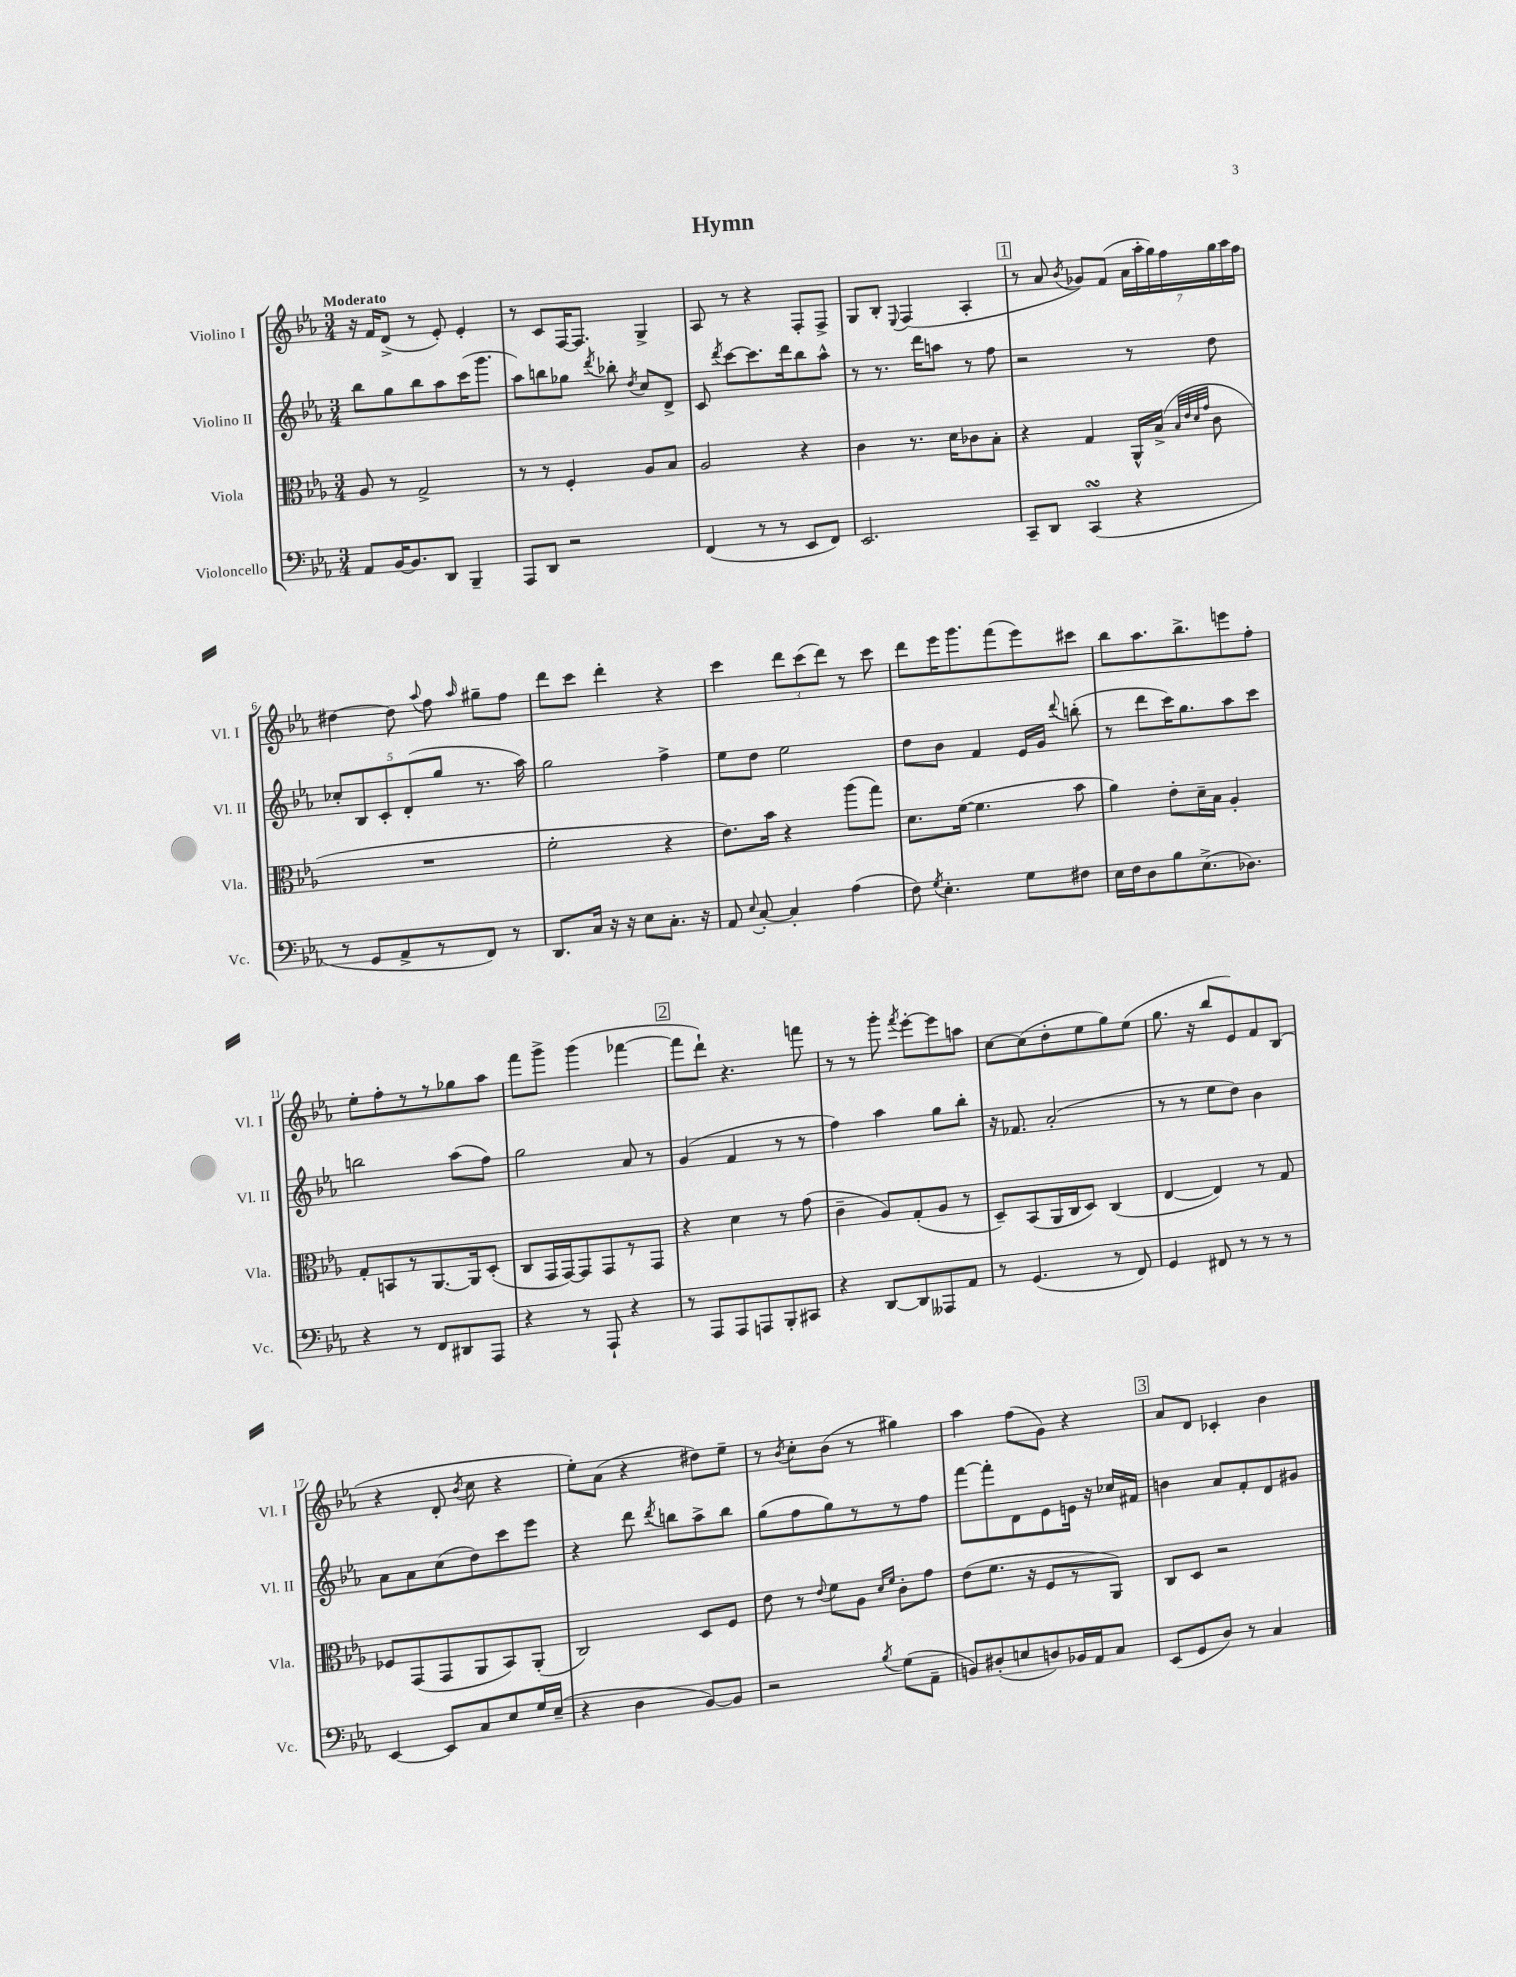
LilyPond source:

\header { title = "Hymn" }
<<
\new StaffGroup <<
\new Staff = "s0" \with { instrumentName = "Violino I" shortInstrumentName = "Vl. I" } {
    \clef treble \key ees \major \numericTimeSignature \time 3/4 \tempo "Moderato"
    \autoBeamOff r16 f'16[ d'8]->( r8 ees'8-.) ees'4-. |
    r8 c'8[ f16~ f8.] g4-> |
    aes8 r8 r4 f8[-. f8]-> |
    g8[ bes8]-. \appoggiatura { ees8 } f4( aes4-. |
    \mark \markup { \box "1" } r8 aes'8 \acciaccatura { bes'8 } ges'8[) f'8]( \tuplet 7/4 { aes'16[ aes''16-. g''16) f''16 g''16 aes''16 f''16] } |
    dis''4~ dis''8 \appoggiatura { aes''8 } f''8 \grace { aes''16 } gis''8[-- f''8] |
    d'''8[ c'''8] d'''4-. r4 |
    c'''4 \tuplet 3/2 { d'''8[ c'''8( d'''8]) } r8 c'''8 |
    d'''8[ ees'''16 g'''8. f'''8( ees'''8) cis'''8] |
    bes''8[ aes''8. bes''8.-> e'''8 f''8]-. |
    ees''8[-. f''8-. r8 r8 ges''8 aes''8] |
    f'''8[ g'''8]-> g'''4( fes'''4~ |
    \mark \markup { \box "2" } fes'''8[ d'''8]-!) r4. f'''8 |
    r8 r8 g'''8-. \acciaccatura { f'''8 } ees'''8[~-. ees'''8 a''8] |
    c''8[~ c''8( d''8-. ees''8 g''8) ees''8]( |
    g''8. r16 bes''8[ ees'8) f'8 bes8]( |
    r4 d'8-. \acciaccatura { bes'8 } c''8 r4 |
    ees''8[-.) aes'8]( r4 dis''8[) ees''8]-- |
    r8 \acciaccatura { bes'8 } c''8[-. bes'8]( r8 gis''4) |
    aes''4 f''8[( g'8]) r4 |
    \mark \markup { \box "3" } aes'8[ d'8] ces'4-. bes'4 \bar "|." |
}
\new Staff = "s1" \with { instrumentName = "Violino II" shortInstrumentName = "Vl. II" } {
    \clef treble \key ees \major \numericTimeSignature \time 3/4
    \autoBeamOff bes''8[ g''8 bes''8 aes''8 c'''16( g'''8.] |
    aes''8[) b''8 ges''8] \acciaccatura { d'''8 } bes''8-. \acciaccatura { d''8 } c''8[ d'8]-> |
    c'8 \acciaccatura { d'''8 } c'''8[~ c'''8. d'''16 bes''8 aes''8]-^ |
    r8 r8. d'''16[ a''8] r8 f''8 |
    \mark \markup { \box "1" } r2 r8 d''8 |
    \tuplet 5/4 { ces''8[-. bes8 c'8-. d'8-.( g''8] } r8. aes''16) |
    g''2 f''4-> |
    ees''8[ d''8] ees''2 |
    d''8[ bes'8] f'4 ees'16[ g'16] \appoggiatura { d'''8 } b''8-.( |
    r8 d'''8[ c'''16) g''8. aes''8 c'''8] |
    b''2 aes''8[( f''8]) |
    g''2 aes'8 r8 |
    \mark \markup { \box "2" } g'4( f'4 r8 r8 |
    f''4) aes''4 g''8[ bes''8]-. |
    r16 fes'8. aes'2-.( |
    r8 r8 ees''8[ d''8]) bes'4 |
    aes'8[ aes'8 c''8( d''8) c'''8 ees'''8] |
    r4 d'''8 \acciaccatura { d'''8 } b''8[ aes''8-> b''8] |
    g''8[( f''8 g''8) r8 r8 f''8] |
    f'''8[~ f'''8-. d'8 ees'8 e'16] r16 ces''16[ fis'16] |
    \mark \markup { \box "3" } b'4 aes'8[ f'8-. d'8 gis'8] \bar "|." |
}
\new Staff = "s2" \with { instrumentName = "Viola" shortInstrumentName = "Vla." } {
    \clef alto \key ees \major \numericTimeSignature \time 3/4
    \autoBeamOff aes8 r8 g2-> |
    r8 r8 f4-. aes8[ bes8] |
    aes2 r4 |
    c'4 r8. d'16[ ces'8 bes8]-. |
    \mark \markup { \box "1" } r4 g4 aes,16[-^ bes16]->( \grace { bes32[ ees'32 d'32 g'32] } c'8 |
    R2. |
    f'2-. r4 |
    ees'8.[) bes'16] r4 aes''8[( g''8]) |
    d'8.[ f'16]~( f'4. bes'8 |
    aes'4) ees'8[-. d'16-- bes16] aes4-. |
    g8[-. b,8 r8 aes,8.~ aes,16 d8]-.( |
    c8[ g,16 g,16~) g,8 g,8 r8 g,8] |
    \mark \markup { \box "2" } r4 d'4 r8 g'8( |
    c'4-- aes8[) g8-.( aes8] r8 |
    d8[--) bes,8( aes,16 c16 d8]) c4( |
    ees4~ ees4) r8 g8 |
    fes8[ g,8( g,8 aes,8 bes,8) aes,8]-.( |
    c2) d8[ f8] |
    ees'8 r8 \appoggiatura { ees'8 } f'8[ aes8] \grace { d'16[ f'16] } c'8[-. g'8] |
    ees'8[( f'8.] r16 f8[ r8 aes,8]) |
    \mark \markup { \box "3" } c8[ d8] r2 \bar "|." |
}
\new Staff = "s3" \with { instrumentName = "Violoncello" shortInstrumentName = "Vc." } {
    \clef bass \key ees \major \numericTimeSignature \time 3/4
    \autoBeamOff aes,8[ bes,16~ bes,8. d,8] bes,,4-- |
    aes,,8[ d,8] r2 |
    f,4( r8 r8 ees,8[ f,8]) |
    ees,2. |
    \mark \markup { \box "1" } c,8[-- d,8] c,4\turn( r4 |
    r8 g,8[ aes,8-> r8 f,8]) r8 |
    d,8.[ c16] r16 r16 ees8[ c8.]-. r16 |
    aes,8 \appoggiatura { ees8 } c8~-. c4-. aes4( |
    f8) \acciaccatura { g8 } ees4.-. g8[ fis8] |
    ees16[ f16 d8 bes8 ees8.->( des8.]) |
    r4 r8 f,8[ dis,8 aes,,8] |
    r4 r8 aes,,8-! r4 |
    \mark \markup { \box "2" } r8 aes,,8[ aes,,8 a,,8 bes,,8-. cis,8] |
    r4 d,8[~ d,8 aeses,,8 aes,8] |
    r8 g,4.( r8 f,8) |
    g,4 fis,8 r8 r8 r8 |
    ees,4~ ees,8[ c8 ees8 g16 ees16]--( |
    r4 d4 bes,8[~) bes,8] |
    r2 \acciaccatura { bes8 } g8[( aes,8]-- |
    b,8[) dis8-.( e8 d8) bes,16 aes,16 c8] |
    \mark \markup { \box "3" } ees,8[( g,8 d8]) r8 c4 \bar "|." |
}
>>
>>
